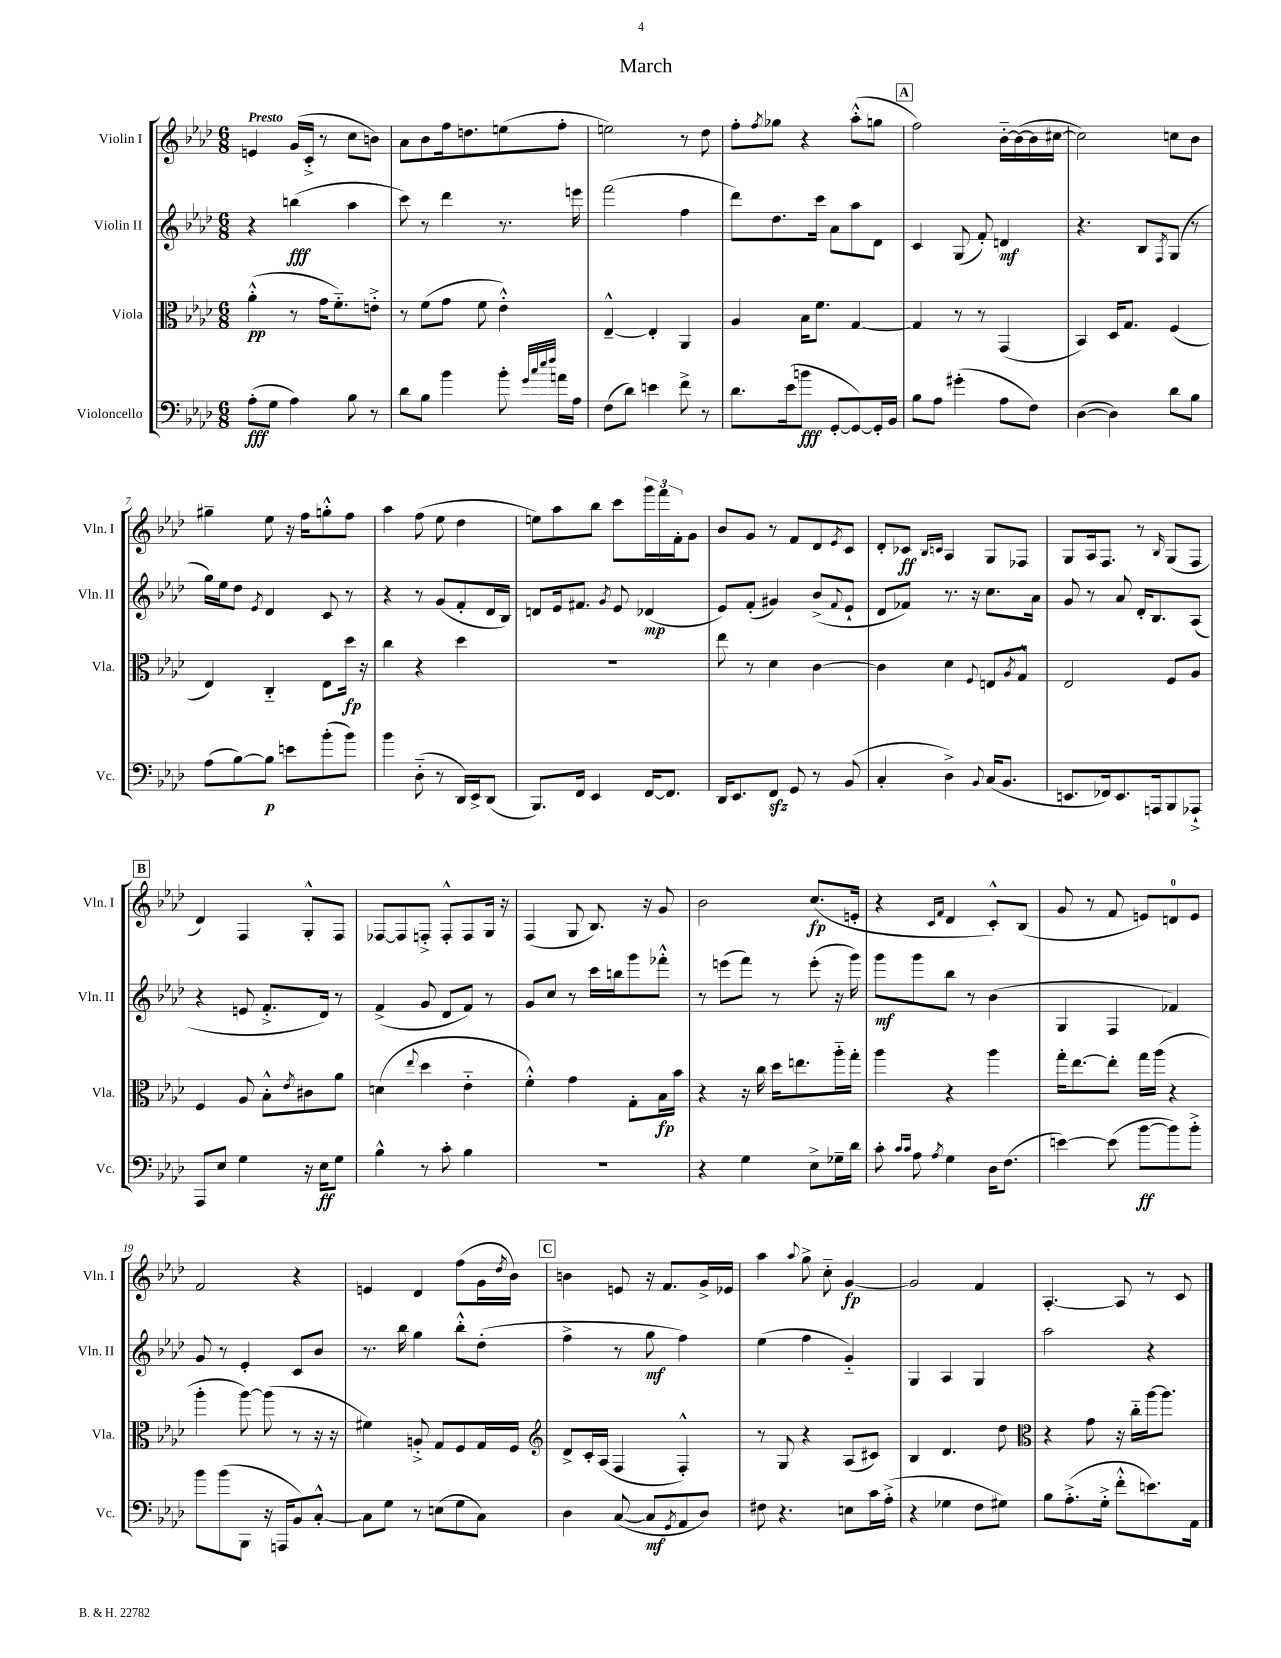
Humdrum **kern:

**kern	**kern	**kern	**kern
*staff4	*staff3	*staff2	*staff1
*clefF4	*clefC3	*clefG2	*clefG2
*k[b-e-a-d-]	*k[b-e-a-d-]	*k[b-e-a-d-]	*k[b-e-a-d-]
*M6/8	*M6/8	*M6/8	*M6/8
(8A-'	(4a-'^^	4r	4e
8G	.	.	.
4A-)	8r	(4bb	(16g
.	.	.	16c'^
.	16g	.	8r
.	8.f'~)	.	.
8B-	.	4aa-	8cc
8r	8e'^	.	8b)
=	=	=	=
8d-	8r	8ccc)	8a-
8B-	(8f	8r	8b-
4b-	8g	4ddd-	16ff
.	.	.	8.dd
.	8f	.	.
8b-'	4e-'^^)	8.r	(8ee
32qqg	.	.	.
32qqcc	.	.	.
32qqee-	.	.	.
32qqff	.	.	.
16a	.	.	8ff'
16A-	.	16eee	.
=	=	=	=
(8F	[4E-~^^	(2fff	2ee)
8d-)	.	.	.
4e	4E-']	.	.
8f^	4AA-	4ff	8r
8r	.	.	8dd-
=	=	=	=
8.d-	4A-	8ddd-)	8ff'
.	.	.	8qff
.	.	8.dd-	8gg-
(16e-	.	.	.
8b	16B-	.	4r
.	8.f	16ccc	.
[8GG'	.	8a-	.
8GG_)	[4G	8aa-	(8aa-'^^
16GG']	.	8d-	8gg
16BB-	.	.	.
=	=	=	=
8B-	4G]	4c	2ff)
8A-	.	.	.
(4g#'	8r	(8G	.
.	8r	8f')	.
8A-	(4GG	4d	[16b-'~
.	.	.	(16b-_
8F)	.	.	16b-]
.	.	.	[16cc#
=	=	=	=
([4D-	4BB-)	4.r	2cc#])
4D-])	16D-	.	.
.	8.G	.	.
.	.	8B-	.
.	.	8qF	.
8d-	(4F	(8G	8cc
8B-	.	8r	8b-
=	=	=	=
(8A-	4E-)	16gg)	4gg#~
.	.	16ee-	.
[8B-)	.	8dd-	.
.	.	8qe-	.
8B-]	4C'~	4d-	8ee-
8e	.	.	16r
.	.	.	16ff
(8b-'	8E-	8c	8gg'^^
8b-)	16dd-	8r	8ff
.	16r	.	.
=	=	=	=
4b-	4cc	4r	4aa-
(8D-'~	4r	8r	(8ff
8r	.	(8g	8ee-
16DD-)	4dd-	8f'	4dd-
16EE-^	.	.	.
(8DD-	.	16d-	.
.	.	16B-)	.
=	=	=	=
8.BBB-)	2.r	8d	8ee)
.	.	16e-	8aa-
16FF	.	8.f#	.
4EE-	.	.	8bb-
.	.	8qg	.
.	.	8e-	8ccc
[16FF	.	(4d-	24ggg
.	.	.	24fff
8.FF]	.	.	.
.	.	.	24f'
.	.	.	8g
=	=	=	=
16DD-	8ee-	8e-)	8b-
8.EE-	.	.	.
.	8r	(8f'	8g
8FF	4d-	4g#)	8r
8GG	.	.	8f
8r	[4c	(8b-^	8d-
.	.	8qqf	8qe-
(8BB-	.	8e-`	8c
=	=	=	=
4C'	4c]	8d-	8d-'
.	.	8f-)	8c-
.	.	.	16qqB-
.	.	.	16qqc
4D-^)	4d-	8.r	4A-
.	.	16r	.
8qqBB-	8qqF	.	.
(16C	8E	8.cc	8G
8.BB-	.	.	.
.	8qA-	.	.
.	8G^^	.	8F-
.	.	16a-	.
=	=	=	=
8.EE	2E-	8g	8G
.	.	8r	16A-
16FF-)	.	.	8.F
8.EE	.	8a-	.
.	.	16d-'	8r
16AAA	.	8.B-	.
.	.	.	16qqB-
8BBB-	8F	.	(8G
8AAA-`^	8A-	(8A-	8F
=	=	=	=
8AAA-	4F	4r	4d-)
8E-	.	.	.
4G	8A-	8e	4F
.	8B-'^^	8.f'^	.
.	8qe-	.	.
16r	8c#	.	8G'^^
16E-	.	16d-)	.
8G	8a-	8r	8F
=	=	=	=
4B-^^	(4d	(4f^	[8F-
.	.	.	8F-]
.	8qqee-	.	.
8r	4dd-	8g	8F'^
8c'	.	8d-	8F'^^
4B-	4e-'~	8f)	8F
.	.	8r	16G
.	.	.	16r
=	=	=	=
2.r	4f'^^)	8g	(4F
.	.	8cc	.
.	4g	8r	8G
.	.	16ccc	8.B-)
.	.	16bb	.
.	8G'	8ggg	.
.	.	.	16r
.	16B-	8fff-'^^	8g
.	16b-	.	.
=	=	=	=
4r	4r	8r	2b-
.	.	(8eee	.
4G	16r	8fff)	.
.	16cc	.	.
.	16dd-	8r	.
.	8.ee	.	.
8E-^	.	(8eee'	(8.cc
16G-~	16aa-'~	16r	.
16d-	16gg'	16ggg)	16e'
=	=	=	=
8c'	4aa-	8ggg	4r
16qqc	.	.	.
16qqc	.	.	.
8A-	.	8ggg	.
.	.	.	16qqc
8qA-	.	.	16qqf
4G	4r	8bb-	4d-
.	.	8r	.
16D-	4aa-	(4b-	8c'^^)
(8.F	.	.	.
.	.	.	(8B-
=	=	=	=
[4e)	16gg'	4G	8g
.	[8.ee-	.	.
.	.	.	8r
(8e]	8ee-']	4F	8f
[8b-	16gg	.	8e)
.	(16aa-	.	.
8b-])	4r	4f-)	8d
8b-'^	.	.	8e
=	=	=	=
8b-	4aa-'	8g	2f
(8b-	.	8r	.
8BBB-	[8aa-)	4e-'	.
16r	(8aa-]	.	.
16AAA	.	.	.
8BB-)	8r	8c	4r
[8C'^^	16r	8b-	.
.	16r	.	.
=	=	=	=
8C]	4f#)	8.r	4e
8G	.	.	.
.	.	16bb-	.
8r	8A'^	4gg	4d-
(8E	8G	.	.
8G	8F	8bb-'^^	(8ff
8C)	16G	(8dd-'	16g
.	.	.	8qdd-
.	16F	.	16b-)
=	=	=	=
*	*clefG2	*	*
4D-	8d-^	4ff^	4b
.	16c'	.	.
.	(16A-	.	.
([8C	4F	8r	8e
8C]	.	8gg	16r
.	.	.	8.f
8qGG	.	.	.
8AA-	4F'^^)	4ff)	.
8D-)	.	.	16g^
.	.	.	16e-
=	=	=	=
8F#	8r	(4ee-	4aa-
4.r	8G	.	.
.	.	.	8qqaa-
.	4r	4ff	8gg^
.	.	.	8cc'~
8E	(8A-	4g'~)	[4g
16c	8c#)	.	.
(16A-'^	.	.	.
=	=	=	=
4r	4B-	4G	2g]
4G-	4.d-	4A-	.
8F	.	4G	4f
8G#)	8dd-	.	.
=	=	=	=
*	*clefC3	*	*
8B-	4r	2aa-	[4.A-'
(8.A-'^	.	.	.
.	8g	.	.
16G'^	.	.	.
8f'^^	16r	.	8A-]
.	16cc'~	.	.
8.e)	[16aa-	4r	8r
.	8.aa-]	.	.
.	.	.	8c
16AA-	.	.	.
==	==	==	==
*-	*-	*-	*-
